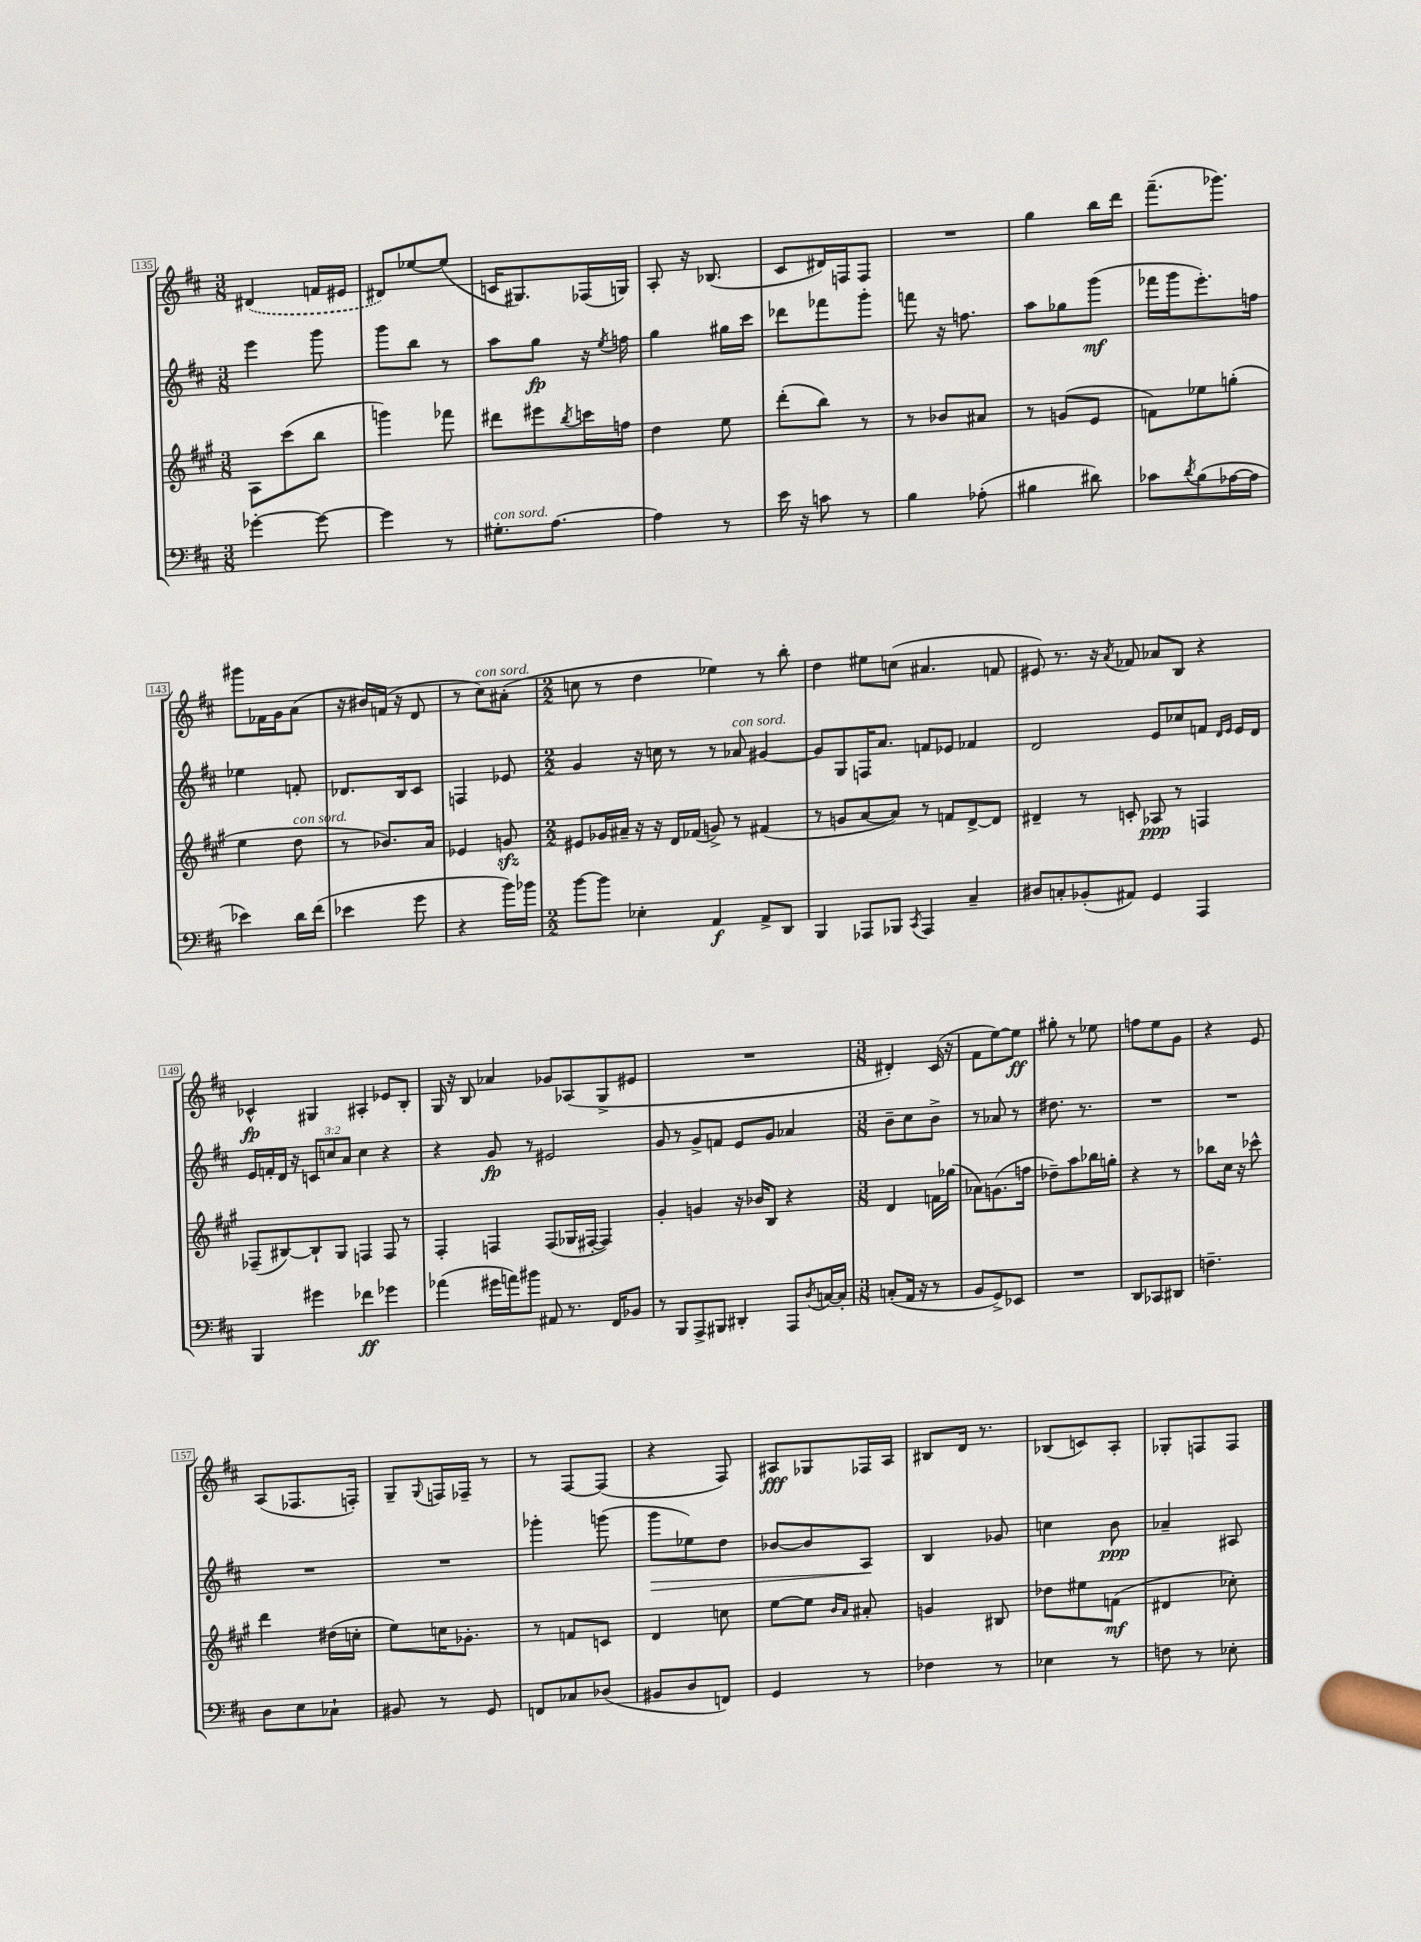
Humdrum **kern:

**kern	**kern	**kern	**kern
*staff4	*staff3	*staff2	*staff1
*clefF4	*clefG2	*clefG2	*clefG2
*k[f#c#]	*k[f#c#g#]	*k[f#c#]	*k[f#c#]
*M3/8	*M3/8	*M3/8	*M3/8
[4g-'	8A	4eee	(4d#
.	(8ccc#	.	.
8g-_	8bb	8ggg	16f
.	.	.	16e#
=	=	=	=
4g-]	4ggg)	8ggg	8d#)
.	.	8bb	[8ee-
8r	8fff-	8r	(8ee-]
=	=	=	=
8.G#'	8ddd#	8aa	16c
.	.	.	8.G#)
.	8eee#	8gg	.
[8.A	.	.	.
.	8qbb	.	.
.	16ccc	16r	(16F-
.	.	8qee	.
.	16ff	16ff	16G)
=	=	=	=
4A]	4dd	4gg	8A'
.	.	.	16r
.	.	.	(8.B-
8r	8ee	16gg#	.
.	.	16ccc#	.
=	=	=	=
16e	(8ddd'	8ddd-	8c#
16r	.	.	.
8c	8bb)	8fff-	16d#)
.	.	.	16F
8r	8r	8ggg'	8F
=	=	=	=
4B	8r	8fff	4.r
.	8b-	16r	.
.	.	8.ff	.
(8A-'	8a#	.	.
=	=	=	=
4B#	8r	8aa	4gg
.	(8g	8gg-	.
8d#)	8e	(8ggg	16bb
.	.	.	16ddd
=	=	=	=
8c-	8f)	16fff-	(8.fff#~
.	.	16ggg	.
8qd	.	.	.
(8B	8ee-	8.eee')	.
.	.	.	8.ggg-)
[16A-	(8gg'	.	.
16A-]	.	16ff	.
=	=	=	=
4e-)	4ee	4ee-	8ggg#
.	.	.	16f-
.	.	.	16g
16d	8dd	8f'	(8a
(16f#	.	.	.
=	=	=	=
4e-	8r	8.d-	16r
.	.	.	16b#)
.	8.b-)	.	(16f
.	.	16B	16r
8g	.	8c#	8d
.	16a	.	.
=	=	=	=
4r	4e-	4F	8r
.	.	.	8cc#)
16b)	8g	8e-	(8a#'
16b-	.	.	.
=	=	=	=
*M2/2	*M2/2	*M2/2	*M2/2
[8b	8e#	4g	8cc
8b]	16g-	.	8r
.	16a#~	.	.
4E-'	16r	16r	4dd
.	16r	16cc	.
.	16d	8r	.
.	(16f-	.	.
4AA	8g^)	8r	4ee-)
.	8r	8a-	.
8AA^	(4f#	[4g#	8r
8DD	.	.	8bb'
=	=	=	=
4BBB	8r	8g#]	4dd
.	8g	8G	.
8AAA-	[8a	16F	8ee#
.	.	8.a	.
8BBB-	8a])	.	(8cc
8qCC#	.	.	.
4AAA-	8r	8f	4.a#
.	8f	8e-	.
4C#~	[8d^	4f-	.
.	8d]	.	8f
=	=	=	=
8D#	4d#~	2d	8e#)
8C'	.	.	8.r
(8BB-'	8r	.	.
.	.	.	16r
.	.	.	8qa
8AA#)	8c'	.	8f-
4GG	8A-	8e	8a-
.	8r	8cc-	8B
4AAA	4F	8f	4r
.	.	16qqd	.
.	.	16qqe	.
.	.	16e	.
.	.	16d	.
=	=	=	=
4BBB	(8F-~	16e	4c-^^
.	.	16f'	.
.	[8B#)	16d	.
.	.	16r	.
4g#	8B#`]	12c	4G#
.	.	12cc	.
.	8G#	.	.
.	.	12a	.
4f-	4F	4cc	4A#'
4g-	8F	4r	8e-
.	8r	.	8B'
=	=	=	=
(4a-	4F#'	4r	16G
.	.	.	16r
.	.	.	8B
16g#	4F	8g	4a-
16a)	.	.	.
8b#	.	8r	.
8AA#	(8F	2e#	8g-
8.r	16G-	.	(8A-
.	[16F#'	.	.
.	4F#])	.	8G^
16FF#	.	.	.
8BB-	.	.	8e#
=	=	=	=
8r	4g#'	8g	1r
8BBB	.	8r	.
8AAA^	4g	8g^	.
8BBB#	.	8f	.
4DD#'	16r	8e	.
.	16b-	.	.
.	8B	8g	.
8AAA	4r	4a-	.
8qD	.	.	.
[16C	.	.	.
16C']	.	.	.
=	=	=	=
*M3/8	*M3/8	*M3/8	*M3/8
(8C'	4d	8b~	4d#')
16AA	.	8cc#	.
16r	.	.	.
8r	16f	8b^	(16c#
.	(16gg-	.	16r
=	=	=	=
8BB	8a-)	8r	8f#
8GG^)	(8.g	8a-	[8ee)
8EE-	.	8r	8ee]
.	16ff	.	.
=	=	=	=
4.r	8dd-~)	8.dd#	8gg#'
.	8aa	.	8r
.	.	8.r	.
.	16bb-	.	8ee-
.	16gg'	.	.
=	=	=	=
8DD	4r	4.r	8ff
8CC-	.	.	8ee
8DD#	8r	.	8g
=	=	=	=
4.F~	8bb-	4.r	4r
.	16cc#	.	.
.	16r	.	.
.	8ccc-^^	.	8e
=	=	=	=
8D	4ddd	4.r	(8A
8E	.	.	8.F-
8C-`	(16dd#	.	.
.	16cc'	.	16F')
=	=	=	=
8BB#	8ee)	4.r	8G~
.	.	.	8qqG
8r	16cc	.	16F
.	8.g-'	.	16F-~
8GG	.	.	8r
=	=	=	=
8FF	8r	4ggg-'	8r
8C-	8f	.	[8F#
(8D-	8c	(8ggg	(8F#]
=	=	=	=
8BB#	4d	8ggg	4r
8D	.	8ee-)	.
8FF)	8cc	8dd	8F#)
=	=	=	=
4GG	[8ee	[8b-	8A#
.	8ee]	8b-]	8G-
.	16qqb	.	.
.	16qqa	.	.
8r	8a#'	8A	16F-
.	.	.	16A#
=	=	=	=
4F-	4g	4B	8B#
.	.	.	16d
.	.	.	8.r
8r	8B#	8g-	.
=	=	=	=
4E-	8dd-	4cc	(8B-
.	8ee#	.	8c)
8r	(8f	8b	8A'
=	=	=	=
8F	4d#	4a-~	8G-'
8r	.	.	8F
8E-'	8cc-')	8A#	8F
==	==	==	==
*-	*-	*-	*-
